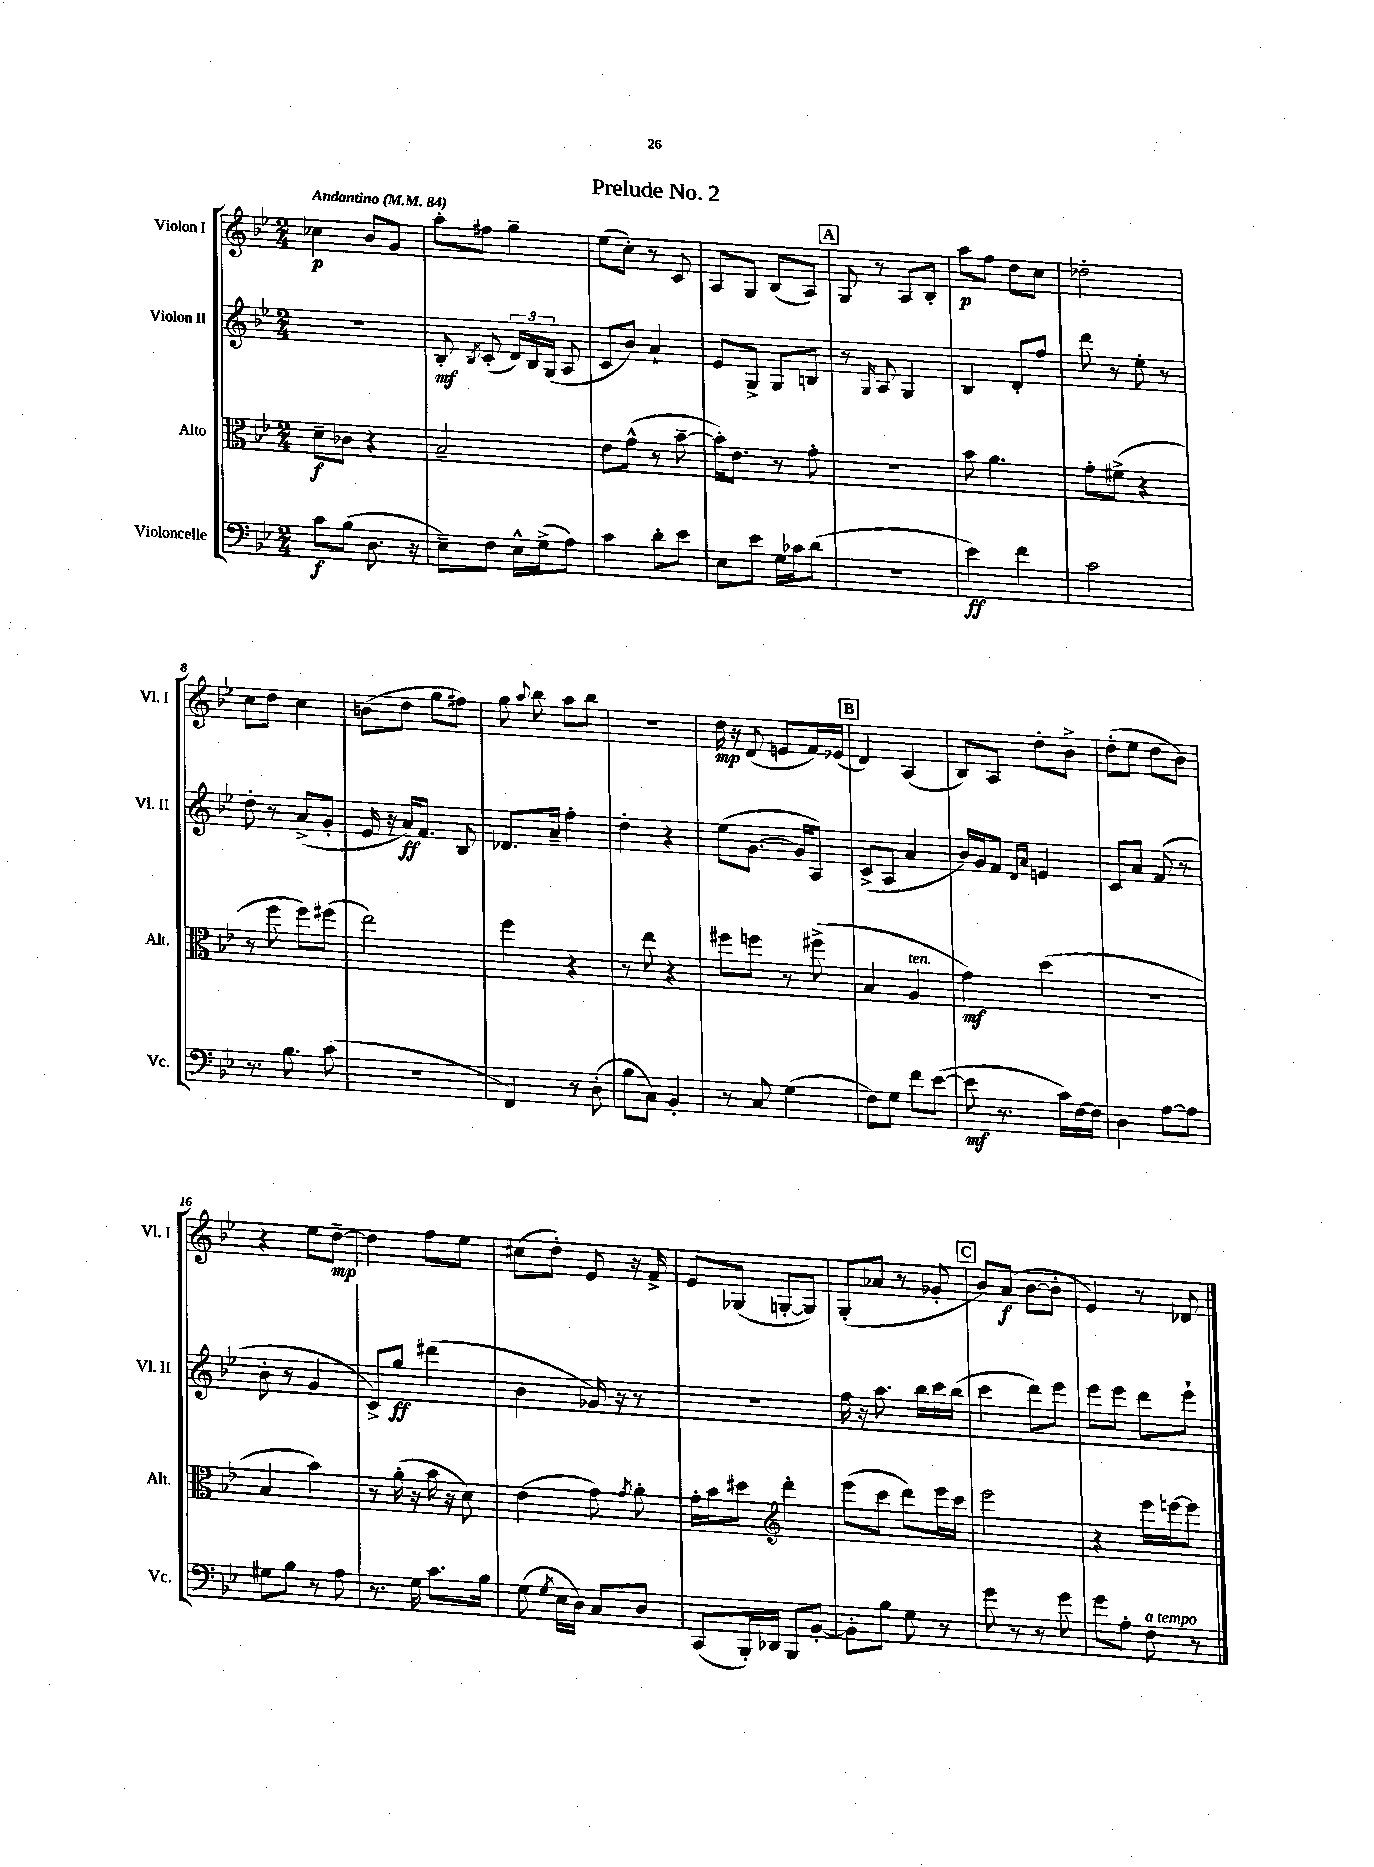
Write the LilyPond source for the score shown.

\header { title = "Prelude No. 2" }
<<
\new StaffGroup <<
\new Staff = "s0" \with { instrumentName = "Violon I" shortInstrumentName = "Vl. I" } {
    \clef treble \key bes \major \numericTimeSignature \time 2/4 \tempo "Andantino" 4 = 84
    \autoBeamOff ces''4\p bes'8[ g'8] |
    a''8[-. fis''8] g''4-- |
    ees''8[( c''8]-.) r8 c'8 |
    a8[ g8] bes8[( a8]) |
    \mark \markup { \box "A" } g8 r8 a8[ bes8]-. |
    a''8[\p f''8] d''8[ c''8] |
    des''2-. |
    c''8[ d''8] c''4 |
    b'8[( d''8] g''8[ fis''8]) |
    g''8 \appoggiatura { a''8 } bes''8 a''8[ bes''8] |
    R2 |
    d''16\mp r16 d'8( e'8[ f'16) ees'16]( |
    \mark \markup { \box "B" } d'4) a4( |
    bes8[) a8] d''8[-. bes'8]-> |
    d''8[-.( ees''8] d''8[ bes'8]) |
    r4 ees''8[ d''8]~--\mp |
    d''4 f''8[ ees''8] |
    cis''8[( d''8]-.) ees'8 r16 f'16-> |
    ees'8[ ges8]( g8[~-. g8]) |
    g8[-.( aes'8] r8 ges'8-. |
    \mark \markup { \box "C" } bes'8[) a'8]\f( bes'8[~ bes'8]-. |
    ees'4) r8 des'8 \bar "|." |
}
\new Staff = "s1" \with { instrumentName = "Violon II" shortInstrumentName = "Vl. II" } {
    \clef treble \key bes \major \numericTimeSignature \time 2/4
    \autoBeamOff R2 |
    bes8-.\mf \acciaccatura { bes8 } c'8-.( \tuplet 3/2 { d'16[) bes16 g16]( } a8 |
    c'8[ bes'8]) a'4-! |
    ees'8[ g8]-> g8[ b8] |
    \mark \markup { \box "A" } r8 \grace { g16 } a8 g4 |
    bes4 d'8[-. f''8] |
    d'''8 r8 ees''8-. r8 |
    d''8-. r8 a'8[->( g'8]-. |
    ees'16 r16 a'16[\ff) f'8.] bes8 |
    des'8.[ a'16]-- f''4-. |
    d''4-. r4 |
    ees''8[( g'8.]~ g'16[ a8]) |
    \mark \markup { \box "B" } c'8[->( a8] a'4 |
    bes'16[) g'16 f'8] \grace { d'16[ a'16] } e'4 |
    c'8[ a'8] f'8( r8 |
    bes'8-. r8 g'4 |
    c'8[->) g''8]\ff dis'''4( |
    bes'4 ges'16) r16 r8 |
    R2 |
    f''16 r16 a''8. bes''16[ c'''16 bes''16]( |
    \mark \markup { \box "C" } c'''4 d'''8[) ees'''8] |
    ees'''8[ ees'''8] d'''8[ ees'''8]-! \bar "|." |
}
\new Staff = "s2" \with { instrumentName = "Alto" shortInstrumentName = "Alt." } {
    \clef alto \key bes \major \numericTimeSignature \time 2/4
    \autoBeamOff d'8[--\f ces'8] r4 |
    bes2-- |
    ees'8[ g'8]-^( r8 bes'8~-- |
    bes'16[-.) ees'8.] r8 g'8-. |
    \mark \markup { \box "A" } r2 |
    bes'8 a'4. |
    g'8[-. fis'8]->( r4 |
    r8 f''8 f''8[) fis''8]( |
    ees''2) |
    f''4 r4 |
    r8 ees''8 r4 |
    fis''8[ f''8] r8 fis''8->( |
    \mark \markup { \box "B" } bes4 a4^\markup { \italic "ten." } |
    g'4\mf) d''4( |
    r2 |
    bes4 bes'4) |
    r8 a'16-.( r16 bes'16 r16 d'8) |
    ees'4( g'8) \acciaccatura { g'8 } a'8-. |
    g'16[-. bes'16 dis''8] \clef treble d'''4-. |
    ees'''8[( c'''8] d'''8[) ees'''16 c'''16] |
    \mark \markup { \box "C" } ees'''2 |
    r4 ees'''16[ e'''16~ e'''8] \bar "|." |
}
\new Staff = "s3" \with { instrumentName = "Violoncelle" shortInstrumentName = "Vc." } {
    \clef bass \key bes \major \numericTimeSignature \time 2/4
    \autoBeamOff c'8[\f bes8]( d8. r16 |
    ees8[--) f8] ees16[-^ g16->( a8]) |
    c'4 d'8[-. ees'8] |
    ees8[ ees'8] g16[ ces'16 d'8]( |
    \mark \markup { \box "A" } r2 |
    ees'4\ff) f'4 |
    c'2 |
    r8. bes8. c'8( |
    R2 |
    f,4) r8 d8-.( |
    bes8[ c8]) bes,4-. |
    r8 c8 g4( |
    \mark \markup { \box "B" } f8[) g8] f'8[ ees'8]~( |
    ees'8\mf r8. c'16[) f16~ f16] |
    d4 a8[~ a8] |
    gis8[ bes8] r8 a8 |
    r8. g16 c'8.[ bes16] |
    g8( \acciaccatura { g8 } ees16[ d16]) c8[ d8] |
    c,8[( bes,,16-.) des,16] bes,,8[ bes,8]~-. |
    bes,8[-. bes8] g8 r8 |
    \mark \markup { \box "C" } g'8 r8 r8 g'8 |
    g'8[ a8]-. f8^\markup { \italic "a tempo" } r8 \bar "|." |
}
>>
>>
